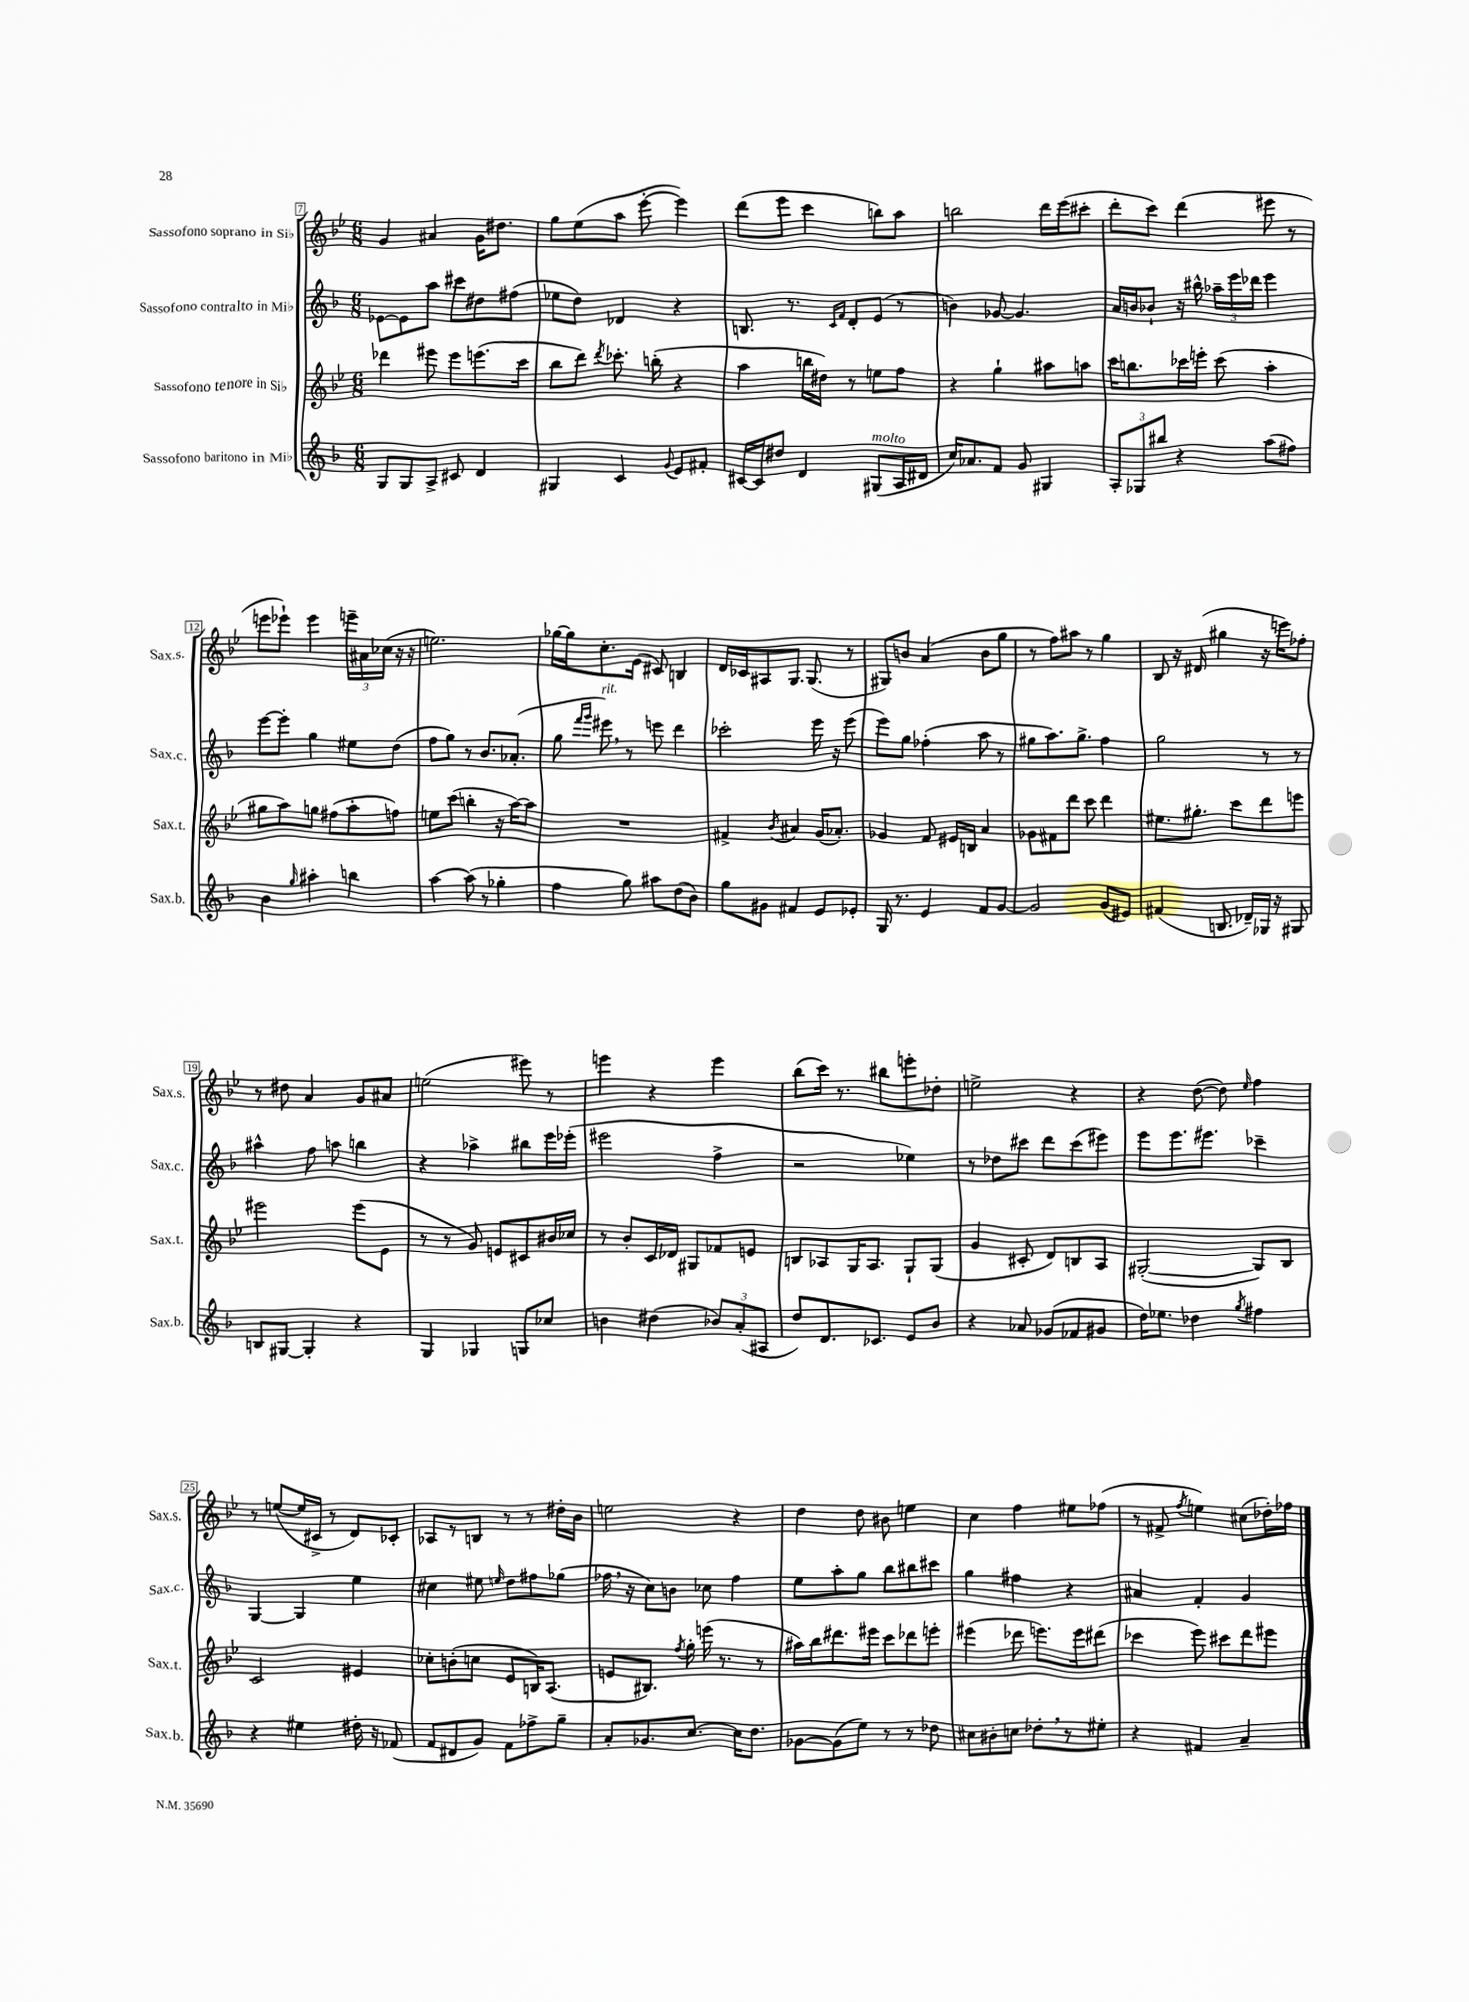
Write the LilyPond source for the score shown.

<<
\new StaffGroup <<
\new Staff = "s0" \with { instrumentName = "Sassofono soprano in Sib" shortInstrumentName = "Sax.s." } {
    \clef treble \key bes \major \numericTimeSignature \time 6/8
    \autoBeamOff g'4 ais'4 g'16[ dis''8.] |
    g''8[ ees''8( a''8] ees'''8~-. ees'''4) |
    d'''8[( ees'''8] c'''4 b''8[) a''8] |
    b''2 d'''16[ ees'''16( cis'''8]-. |
    d'''8[-. c'''8]) d'''4( eis'''8 r8 |
    e'''8[ ees'''8]-!) ees'''4 \tuplet 3/2 { e'''16[-- ais'16 ces''16]( } r16 r16 |
    e''2.) |
    ges''16[~ ges''16 c''8.-. ees'16]( cis'8) b4 |
    d'16[ ces'16 ais8 g8.] g8.( r8 |
    gis8[) b'8] a'4( b'8[ g''8] |
    r8 f''8[) ais''8] r8 g''4 |
    bes8 r16 dis'16( gis''4 r16 e'''16[) fes''8]-. |
    r8 dis''8 a'4 g'8[ ais'8] |
    e''2( eis'''8) r8 |
    e'''4 r4 e'''4 |
    bes''8[( c'''16]) r8. bis''8[ e'''8-. des''8]-. |
    e''2-> r4 |
    r4 d''8~( d''8) \grace { ees''16 } f''4 |
    r8 e''8[~( e''16 cis'16]-> r8 d'8[) ces'8]-. |
    aes8[ r8 b8] r8 r8 dis''16[-. bes'16] |
    e''2 r4 |
    d''4 d''8 bis'8 e''4 |
    c''4 f''4 eis''8[ fes''8]( |
    r8 fis'8-> \acciaccatura { f''8 } e''4) cis''8[( des''16-.) fes''16] \bar "|." |
}
\new Staff = "s1" \with { instrumentName = "Sassofono contralto in Mib" shortInstrumentName = "Sax.c." } {
    \clef treble \key f \major \numericTimeSignature \time 6/8
    \autoBeamOff ees'8[~ ees'8 a''8] cis'''8[ dis''8 fis''8]( |
    ees''8[ d''8]) des'4 r4 |
    b8. r8. \grace { c'16[ f'16] } d'8[-. e'8]( r8 |
    b'4) ges'8~ ges'4. |
    a'16[ b'16 bes'8]-! r16 bis''16-^ \tuplet 3/2 { aes''16[-- e'''16 des'''16] } e'''4 |
    e'''8[~ e'''8]-. g''4 eis''8[ d''8]( |
    f''8[ g''8]) r8 bes'8.[ aes'8.]-.( |
    g''8 \grace { f'''16[ g'''16] } eis'''8^\markup { \italic "rit." }) \breathe r8 e'''8 d'''4 |
    ces'''2-. e'''16 r16 e'''8( |
    e'''8[) g''8] fes''4-.( a''8 r8 |
    gis''8[ a''8.) gis''8.]-> f''4 |
    g''2 r8 r8 |
    ais''4-^ f''8 a''8 b''4 |
    r4 aes''4-> bis''8[ e'''16 ees'''16]-.( |
    eis'''2 f''4-> |
    r2 ees''4) |
    r8 des''8[ cis'''8] d'''8[ cis'''8( eis'''8]) |
    e'''8[ e'''8. eis'''8.] ces'''4-- |
    g4~ g4 e''4 |
    cis''4 eis''8 \grace { e''16 } d''8[ fis''8 ges''8]( |
    fes''16 \breathe r16 c''8[) b'8] ces''8 fes''4 |
    e''8[ a''8-. g''8] bes''8[ bis''8 cis'''8] |
    g''4 fis''4 r4 |
    ais'4 f'4-. g'4 \bar "|." |
}
\new Staff = "s2" \with { instrumentName = "Sassofono tenore in Sib" shortInstrumentName = "Sax.t." } {
    \clef treble \key bes \major \numericTimeSignature \time 6/8
    \autoBeamOff des'''4 eis'''8 eis'''8[ e'''8.( c'''16] |
    bes''8[ d'''8]) \acciaccatura { d'''8 } ces'''8.-. b''16-.( r4 |
    a''4 b''16[ dis''16]) r8 e''8[ f''8] |
    r4 g''4-! ais''8[ a''8] |
    c'''16[ b''8. ces'''16 e'''16]-. ces'''8( a''4-. |
    gis''8[ a''8) g''8] fis''8[( a''8-. f''8]) |
    e''8[ c'''8]( b''4-. r16 a''16[~) a''8] |
    R2. |
    fis'4-> \acciaccatura { bes'8 } ais'4 g'16[( aes'8.]-.) |
    ges'4 f'8 eis'16[ b16] a'4 |
    ges'8[ fis'8 d'''8] c'''8 d'''4 |
    eis''8.[ gis''8.]-. c'''8[ d'''8 e'''8] |
    eis'''2 eis'''8[( ees'8] |
    r8 r8 g'8) e'8[ cis'8 bis'16 ces''16] |
    r8 bes'8[-. c'16 des'16] gis8[ fes'8 e'8] |
    b8[ aes8 g16 aes8.] g8[-! g8]( |
    g'4 cis'8-. d'8[) b8 a8] |
    gis2~-.( gis8[) bes8] |
    c'2 eis'4 |
    ces''8[-. b'8-.( c''8] ees'8[ b16) a8.]( |
    e'8[ bis8.]) \acciaccatura { f''8 } g''16-. e'''16( r8. r8 |
    ais''16[) bes''16 dis'''8. eis'''16] c'''8[ des'''8 e'''8]-. |
    eis'''4( des'''8 e'''8.[) e'''16 dis'''8]( |
    ces'''4 ees'''8) cis'''8[ d'''8 eis'''8] \bar "|." |
}
\new Staff = "s3" \with { instrumentName = "Sassofono baritono in Mib" shortInstrumentName = "Sax.b." } {
    \clef treble \key f \major \numericTimeSignature \time 6/8
    \autoBeamOff g8[ g8 a8]-> cis'8 d'4 |
    gis4 c'4 \appoggiatura { g'8 } e'8[ fis'8]-. |
    cis'16[~ cis'16 dis''8] d'4 gis8[^\markup { \italic "molto" }( a16 dis'16] |
    c''16[) aes'8. f'8] g'8 gis4 |
    \tuplet 3/2 { a8[-. ges8 bis''8] } r4 a''8[( fis''8]) |
    bes'4 \grace { g''16 } ais''4-. b''4 |
    a''4~ a''8( r8 ges''4-. |
    f''4 g''8) ais''8[ d''8( bes'8]) |
    g''8[ gis'8] fis'4 e'8[ ees'8]-. |
    g16 r8. e'4 f'8[ g'8]~ |
    g'2 g'8[( eis'8]) |
    fis'4( b8. des'16[--) ges16] r16 gis8 |
    b8[ gis8]~ gis4-. r4 |
    g4 ges4 g8[ ces''8] |
    b'4 dis''4( \tuplet 3/2 { bes'8[) a'8-.( ais8] } |
    d''8[) d'8. ces'8.] e'8[ bes'8] |
    r4 aes'8 ges'8[( fes'8 gis'8] |
    d''16[) ees''8.] des''4 \acciaccatura { g''8 } fis''4 |
    r4 eis''4 dis''16-. r16 fes'8( |
    f'8[ dis'8 g'8]) f'8[ fes''8-> g''8]-- |
    a'8[-. ges'8. c''8.]~ c''16[ d''8.] |
    ges'8[~ ges'8( e''8]) r8 r8 des''8 |
    cis''8[ bis'8-. c''8] des''8[-. \breathe r8 eis''8]-. |
    r4 fis'4 a'4-- \bar "|." |
}
>>
>>
\layout { \context { \Score currentBarNumber = #7 \override BarNumber.stencil = #(make-stencil-boxer 0.1 0.3 ly:text-interface::print) } }
